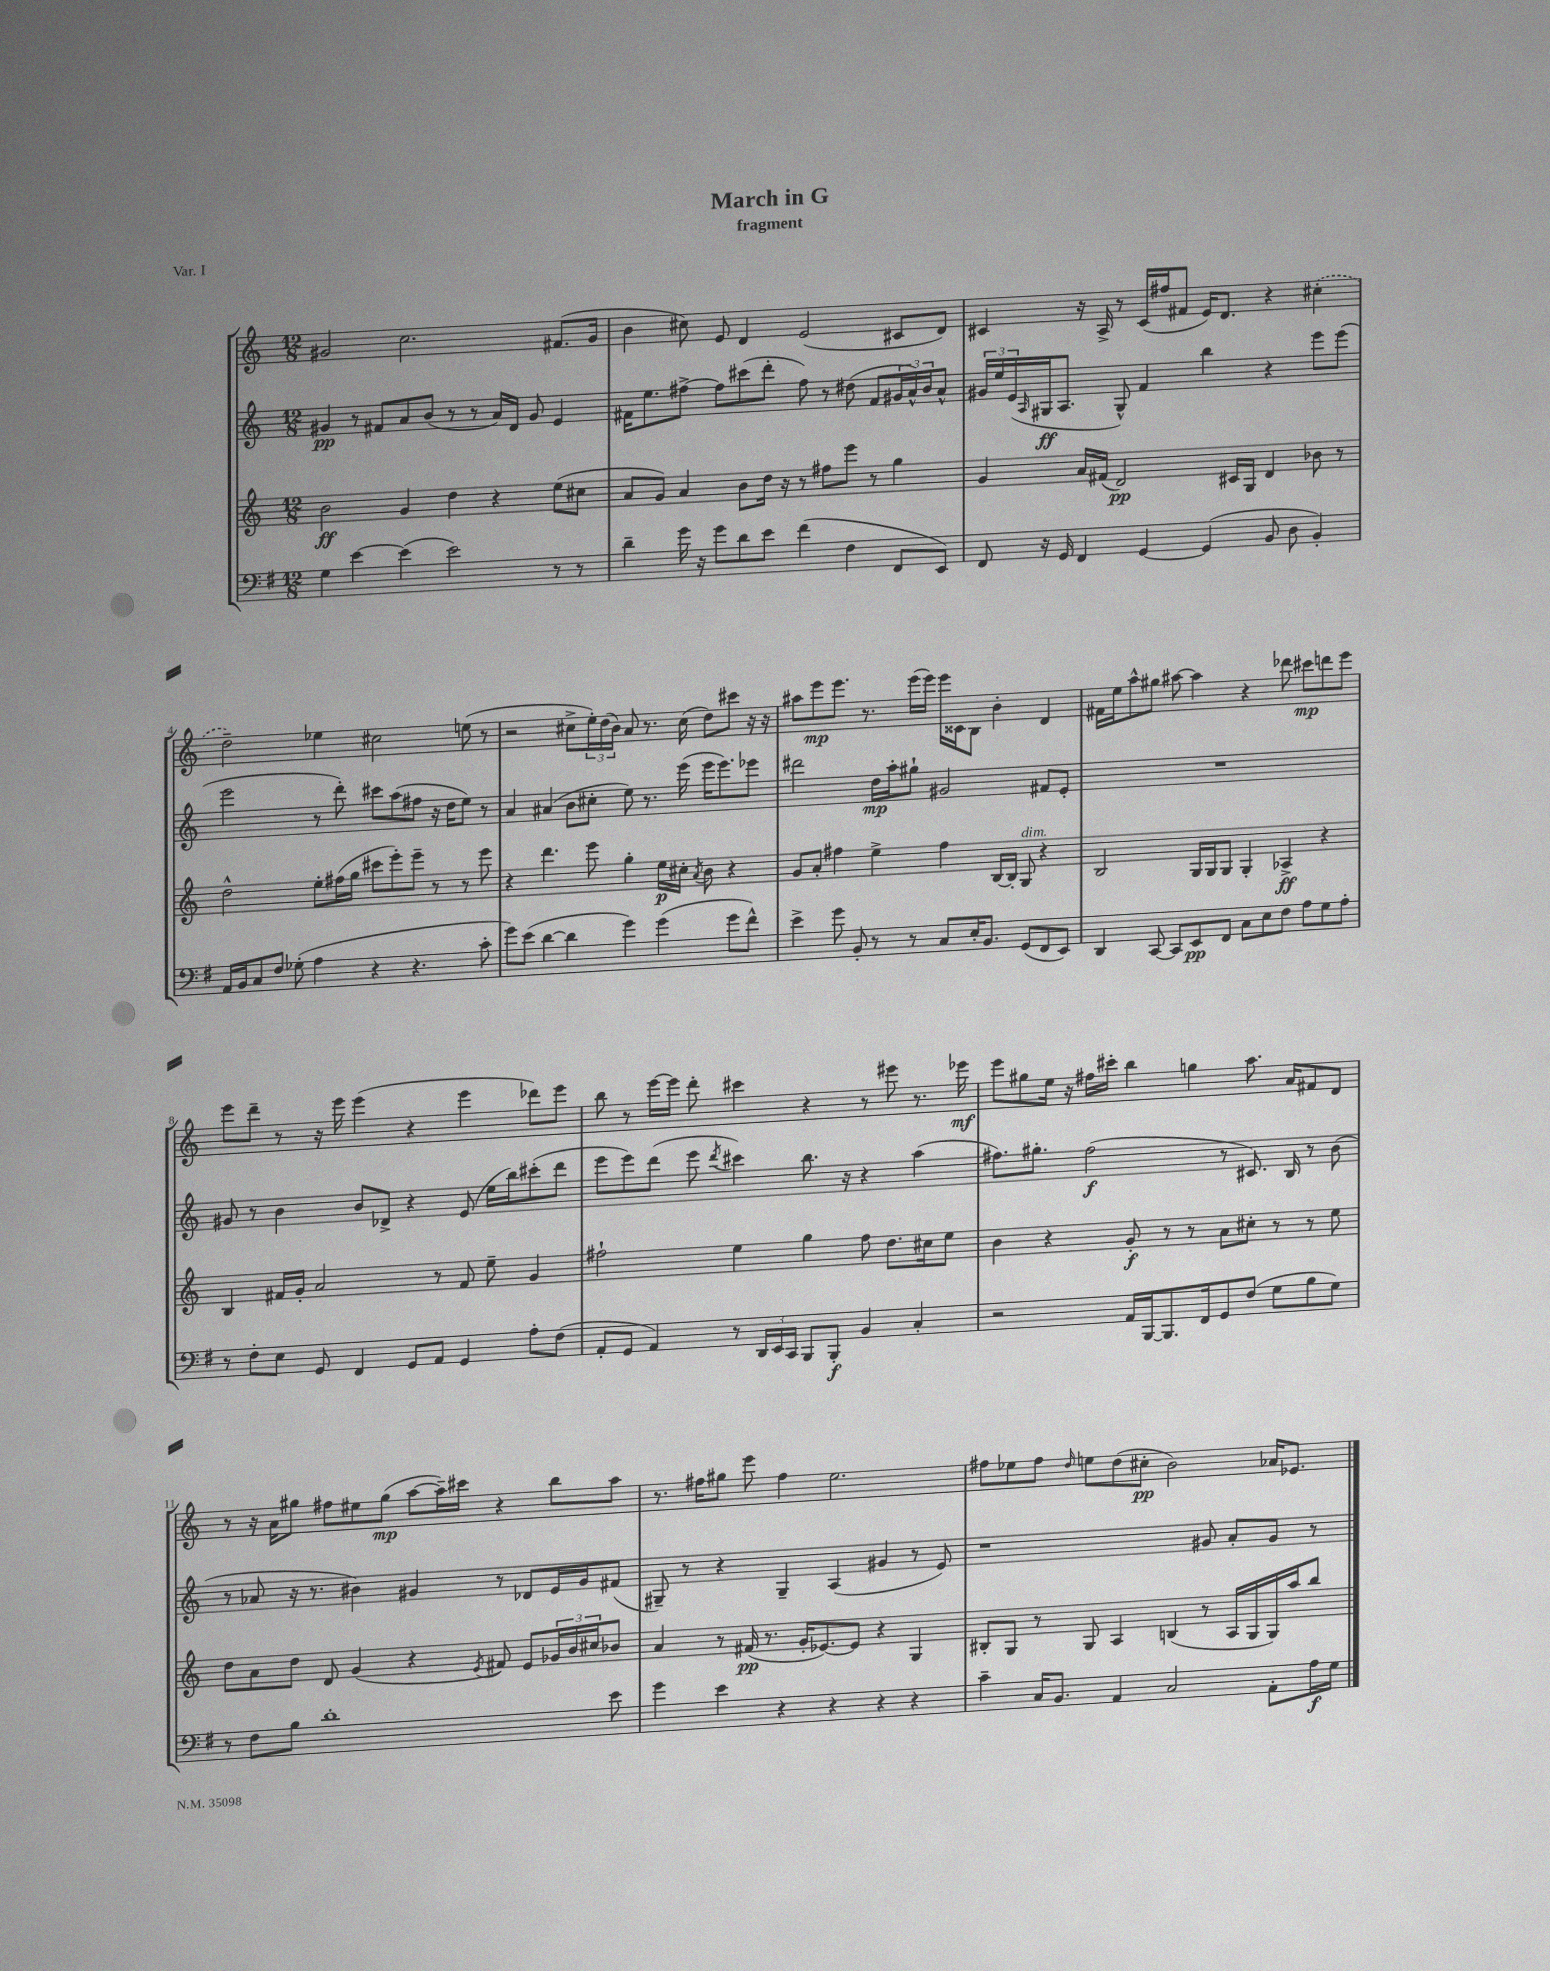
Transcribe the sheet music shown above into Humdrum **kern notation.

**kern	**dynam	**kern	**dynam	**kern	**dynam	**kern	**dynam
*part4	*part4	*part3	*part3	*part2	*part2	*part1	*part1
*staff4	*staff4	*staff3	*staff3	*staff2	*staff2	*staff1	*staff1
*clefF4	*	*clefG2	*	*clefG2	*	*clefG2	*
*k[f#]	*	*k[]	*	*k[]	*	*k[]	*
*M12/8	*	*M12/8	*	*M12/8	*	*M12/8	*
=1	=1	=1	=1	=1	=1	=1	=1
4G\	.	2b\	ff	4g#X/	pp	2g#X/	.
[4e\	.	.	.	8r	.	.	.
.	.	.	.	8f#X/L	.	.	.
(4e\]	.	4g/	.	8a/	.	2.cc\	.
.	.	.	.	(8b/J	.	.	.
2e\)	.	4dd\	.	8r	.	.	.
.	.	.	.	8r	.	.	.
.	.	4r	.	16a/LL)	.	.	.
.	.	.	.	16d/JJ	.	.	.
.	.	.	.	8g#/	.	.	.
8r	.	(8ee\L	.	4e/	.	(8.f#X/L	.
8r	.	8cc#X\J	.	.	.	.	.
.	.	.	.	.	.	16g#/Jk	.
=2	=2	=2	=2	=2	=2	=2	=2
4d~\	.	8a/L	.	16f#X\KL	.	4b\	.
.	.	.	.	8.ee\	.	.	.
.	.	8g/J)	.	.	.	.	.
16g\	.	4a/	.	[8ff#X^\J	.	8cc#X\)	.
16r	.	.	.	.	.	.	.
8g\L	.	.	.	8ff#\L]	.	8e/	.
8d\	.	8b\L	.	(8ccc#X\	.	4d/	.
8e\J	.	16dd\Jk	.	8ddd'\J	.	.	.
.	.	16r	.	.	.	.	.
(4f#\	.	8r	.	8ff#\)	.	(2e/	.
.	.	8ff#X\L	.	8r	.	.	.
4F#\	.	8eee\J	.	(8dd#X\	.	.	.
.	.	8r	.	8f#/L	.	.	.
8FF#/L	.	4gg\	.	24g#X/L	.	8c#X/L	.
.	.	.	.	24a^^/)	.	.	.
.	.	.	.	24b/J	.	.	.
8EE/J)	.	.	.	8a^^/J	.	8d/J)	.
=3	=3	=3	=3	=3	=3	=3	=3
8FF#/	.	4g/	.	24g#X/LL	.	4c#X/	.
.	.	.	.	24ee/	.	.	.
.	.	.	.	(24e/	.	.	.
.	.	.	.	16qqA/	.	.	.
16r	.	.	.	16G#X/J	ff	.	.
16GG/	.	.	.	8.A/J	.	.	.
4FF#/	.	16a/LL	.	.	.	16r	.
.	.	(16f#X/JJ	.	.	.	16A^/	.
.	.	2d/)	pp	8G#^^/)	.	8r	.
[4GG/	.	.	.	4f/	.	(16c#/LL	.
.	.	.	.	.	.	16ff#X/J	.
.	.	.	.	.	.	8f#X/J	.
(4GG/]	.	.	.	4bb\	.	16e/KL)	.
.	.	.	.	.	.	8.d/J	.
.	.	16c#X/LL	.	.	.	.	.
.	.	16G/JJ	.	.	.	.	.
8BB/	.	4d/	.	4r	.	4r	.
8D\	.	.	.	.	.	.	.
4BB'/)	.	8b-X\	.	8eee\L	.	(4cc#X'\	.
.	.	8r	.	(8eee\J	.	.	.
!!LO:LB:g=z
=4	=4	=4	=4	=4	=4	=4	=4
16AA/LL	.	2dd^^\	.	2eee\	.	2dd~\)	.
16BB/J	.	.	.	.	.	.	.
8C/	.	.	.	.	.	.	.
8F#/J	.	.	.	.	.	.	.
(8G-X'\	.	.	.	.	.	.	.
4A\	.	8ee'\L	.	8r	.	4ee-X\	.
.	.	(16ff#X\L	.	8ddd'\)	.	.	.
.	.	16gg\JJ	.	.	.	.	.
4r	.	8ccc#X\L	.	8ccc#X\L	.	2cc#X\	.
.	.	8eee'\)	.	(8aa\	.	.	.
4.r	.	8eee~\J	.	8ff#X\J	.	.	.
.	.	8r	.	16r	.	.	.
.	.	.	.	16dd\KL	.	.	.
.	.	8r	.	8ee\J)	.	(8een\	.
8c'\	.	8eee\	.	8r	.	8r	.
=5	=5	=5	=5	=5	=5	=5	=5
8g\L)	.	4r	.	4a/	.	2r	.
(8e\J	.	.	.	.	.	.	.
[4d\	.	4.ddd\	.	(4a#X/	.	.	.
4d\]	.	.	.	8b\L	.	8cc#X^\L	.
.	.	8eee\	.	8cc#X'\J	.	24ee'\L)	.
.	.	.	.	.	.	(24dd\	.
.	.	.	.	.	.	24b\JJ)	.
4g\)	.	4gg'\	.	8ee\)	.	8a/	.
.	.	.	.	8.r	.	8.r	.
(4g\	.	16ee\LL	p	.	.	.	.
.	.	16cc#X'\JJ	.	(16eee\	.	(16cc#\	.
.	.	8qa/	.	.	.	.	.
.	.	8b\	.	16eee\KL	.	8dd\L)	.
.	.	.	.	8.eee\)	.	.	.
8g\L	.	4r	.	.	.	8ccc#X\J	.
8f#^^\J)	.	.	.	8eee-X\J	.	16r	.
.	.	.	.	.	.	16r	.
=6	=6	=6	=6	=6	=6	=6	=6
4e^\	.	8g/L	.	2ddd#X\	.	8aa#X\L	.
.	.	8a'/J	.	.	.	8eee\	mp
8g\	.	4ff#X\	.	.	.	8.eee\J	.
8BB'/	.	.	.	.	.	.	.
.	.	.	.	.	.	8.r	.
8r	.	4ee^\	.	16dd\LL	mp	.	.
.	.	.	.	16aa'\J	.	.	.
8r	.	.	.	8gg#X`\J	.	(16eee\LL	.
.	.	.	.	.	.	16eee\JJ)	.
8C/L	.	4ff#\	.	2g#X/	.	16eee\LL	.
.	.	.	.	.	.	16c##X\J	.
16E'/K	.	.	.	.	.	8B\J	.
8.BB/J	.	.	.	.	.	.	.
.	.	[16B/LL	.	.	.	4b'\	.
.	.	16B'/JJ]	.	.	.	.	.
!	!	!LO:TX:a:i:t=dim.	!	!	!	!	!
(8GG/L	.	8G/	.	.	.	.	.
8FF#/	.	4r	.	8f#X/L	.	4d/	.
8EE/J)	.	.	.	8e'/J	.	.	.
=7	=7	=7	=7	=7	=7	=7	=7
4DD/	.	2B/	.	1.r	.	16f#X\LL	.
.	.	.	.	.	.	16ee\J	.
.	.	.	.	.	.	8aa^^\	.
[8CC/	.	.	.	.	.	8gg#X\J	.
8CC/L]	.	.	.	.	.	[8aa#X\	.
8EE/	pp	16G/LL	.	.	.	4aa#\]	.
.	.	16G/J	.	.	.	.	.
8FF#/J	.	8G/J	.	.	.	.	.
8C\L	.	4G'/	.	.	.	4r	.
8E\	.	.	.	.	.	.	.
8F#\J	.	4A-X^/	ff	.	.	8ddd-X\	.
8A\L	.	.	.	.	.	8ccc#X\L	mp
8G\	.	4r	.	.	.	8dddn\	.
8A'\J	.	.	.	.	.	8eee\J	.
!!LO:LB:g=z
=8	=8	=8	=8	=8	=8	=8	=8
8r	.	4B/	.	8g#X/	.	8eee\L	.
8F#'\L	.	.	.	8r	.	8ddd~\J	.
8E\J	.	16f#X/LL	.	4b\	.	8r	.
.	.	16g'/JJ	.	.	.	.	.
8GG/	.	2a/	.	.	.	16r	.
.	.	.	.	.	.	16eee\	.
4FF#/	.	.	.	8b/L	.	(4eee\	.
.	.	.	.	8d-X^/J	.	.	.
8GG/L	.	.	.	4r	.	4r	.
8AA/J	.	8r	.	.	.	.	.
4GG/	.	8f#/	.	(8e/	.	4eee\	.
.	.	8ee~\	.	16ee\LL	.	.	.
.	.	.	.	16bb\J)	.	.	.
8A'\L	.	4g/	.	(8ccc#X'\	.	8ddd-X\L)	.
(8F#\J	.	.	.	8ddd\J	.	8eee\J	.
=9	=9	=9	=9	=9	=9	=9	=9
8AA'/L	.	2ff#X`\	.	8eee\L	.	8bb\	.
8GG/J	.	.	.	8eee\)	.	8r	.
4AA/)	.	.	.	(8ddd\J	.	[16eee\LL	.
.	.	.	.	.	.	16eee\JJ]	.
.	.	.	.	8eee\	.	8ddd'\	.
.	.	.	.	8qddd/	.	.	.
8r	.	4ee\	.	4ccc#X\)	.	4ccc#X\	.
24DD/LL	.	.	.	.	.	.	.
24EE/	.	.	.	.	.	.	.
24CC/JJ	.	.	.	.	.	.	.
8BBB/L	.	4gg\	.	8.bb\	.	4r	.
8BBB'/J	f	.	.	.	.	.	.
.	.	.	.	16r	.	.	.
4BB/	.	8ff#\	.	4r	.	8r	.
.	.	8.dd\L	.	.	.	8eee#X\	.
4C'/	.	.	.	(4aa\	.	8.r	.
.	.	16cc#X\k	.	.	.	.	.
.	.	8ee\J	.	.	.	.	.
.	.	.	.	.	.	16eee-X\	mf
=10	=10	=10	=10	=10	=10	=10	=10
2r	.	4b\	.	8.ff#X\L)	.	8eee\L	.
.	.	.	.	.	.	8gg#X\	.
.	.	.	.	8.gg#X'\J	.	.	.
.	.	4r	.	.	.	16ee\Jk	.
.	.	.	.	.	.	16r	.
.	.	.	.	(2ff#\	f	16ff#X\LL	.
.	.	.	.	.	.	16ccc#X'\JJ	.
16AA/LL	.	8g'/	f	.	.	4bb\	.
[16BBB/J	.	.	.	.	.	.	.
8.BBB/]	.	8r	.	.	.	.	.
.	.	8r	.	.	.	4ggn\	.
16FF#/k	.	.	.	.	.	.	.
8GG/	.	8a\L	.	8r	.	.	.
(8F#/J	.	8cc#X'\J	.	8.c#X/)	.	8.aa\	.
8G\L	.	8r	.	.	.	.	.
.	.	.	.	16B/	.	16a/KL	.
8B\	.	8r	.	8r	.	8f#X/	.
8G\J)	.	8ee\	.	(8b\	.	8d/J	.
!!LO:LB:g=z
=11	=11	=11	=11	=11	=11	=11	=11
8r	.	8dd\L	.	8r	.	8r	.
8F#\L	.	8a\	.	8a-X/	.	16r	.
.	.	.	.	.	.	16a\KL	.
8B\J	.	8dd\J	.	16r	.	8gg#X\J	.
.	.	.	.	8.r	.	.	.
1d'	.	8d/	.	.	.	8ff#X\L	.
.	.	(4g/	.	4b#X\)	.	8ee#X\	.
.	.	.	.	.	.	(8gg#\J	mp
.	.	4r	.	4g#X/	.	[8aa\L	.
.	.	.	.	.	.	16aa~\L])	.
.	.	.	.	.	.	16ccc#X\JJ	.
.	.	8qe/	.	.	.	.	.
.	.	8f#X/)	.	8r	.	4r	.
.	.	8e/L	.	8d-X/L	.	.	.
.	.	24g-X/L	.	16e/L	.	8bb\L	.
.	.	24b/	.	.	.	.	.
.	.	.	.	16g#/J	.	.	.
.	.	24cc#X/J	.	.	.	.	.
8e\	.	8b-X/J	.	(8f#X/J	.	8aa\J	.
=12	=12	=12	=12	=12	=12	=12	=12
4g\	.	4a/	.	8G#X~/)	.	8.r	.
.	.	.	.	8r	.	.	.
.	.	.	.	.	.	16ff#X\KL	.
4e\	.	8r	.	4r	.	8gg#X\J	.
.	.	(16f#X/	pp	.	.	8eee\	.
.	.	8.r	.	.	.	.	.
4r	.	.	.	4G#~/	.	4ff#\	.
.	.	16g'/KL	.	.	.	.	.
.	.	[8.e-X/)	.	.	.	.	.
4r	.	.	.	(4A/	.	2.ee\	.
.	.	8e-/J]	.	.	.	.	.
4r	.	4r	.	4g#X/	.	.	.
4r	.	4G/	.	8r	.	.	.
.	.	.	.	8e/)	.	.	.
=13	=13	=13	=13	=13	=13	=13	=13
4c~\	.	8B#X'/L	.	1r	.	8ff#X\L	.
.	.	8G/J	.	.	.	8ee-X\	.
16C/KL	.	8r	.	.	.	8ff#\J	.
8.BB/J	.	.	.	.	.	.	.
.	.	.	.	.	.	16qqdd/	.
.	.	8G/	.	.	.	8een\L	.
4AA/	.	4A/	.	.	.	(8dd\	.
.	.	.	.	.	.	8cc#X'\J	pp
2C/	.	(4Bn/	.	.	.	2b\)	.
.	.	8r	.	8g#X/	.	.	.
.	.	16A/LL	.	8a'/L	.	.	.
.	.	16G/	.	.	.	.	.
8AA'\L	.	16G/)	.	8g#/J	.	16a-X/KL	.
.	.	16aa/J	.	.	.	8.e-X/J	.
16A\L	f	8bb/J	.	8r	.	.	.
16G\JJ	.	.	.	.	.	.	.
==	==	==	==	==	==	==	==
*-	*-	*-	*-	*-	*-	*-	*-
